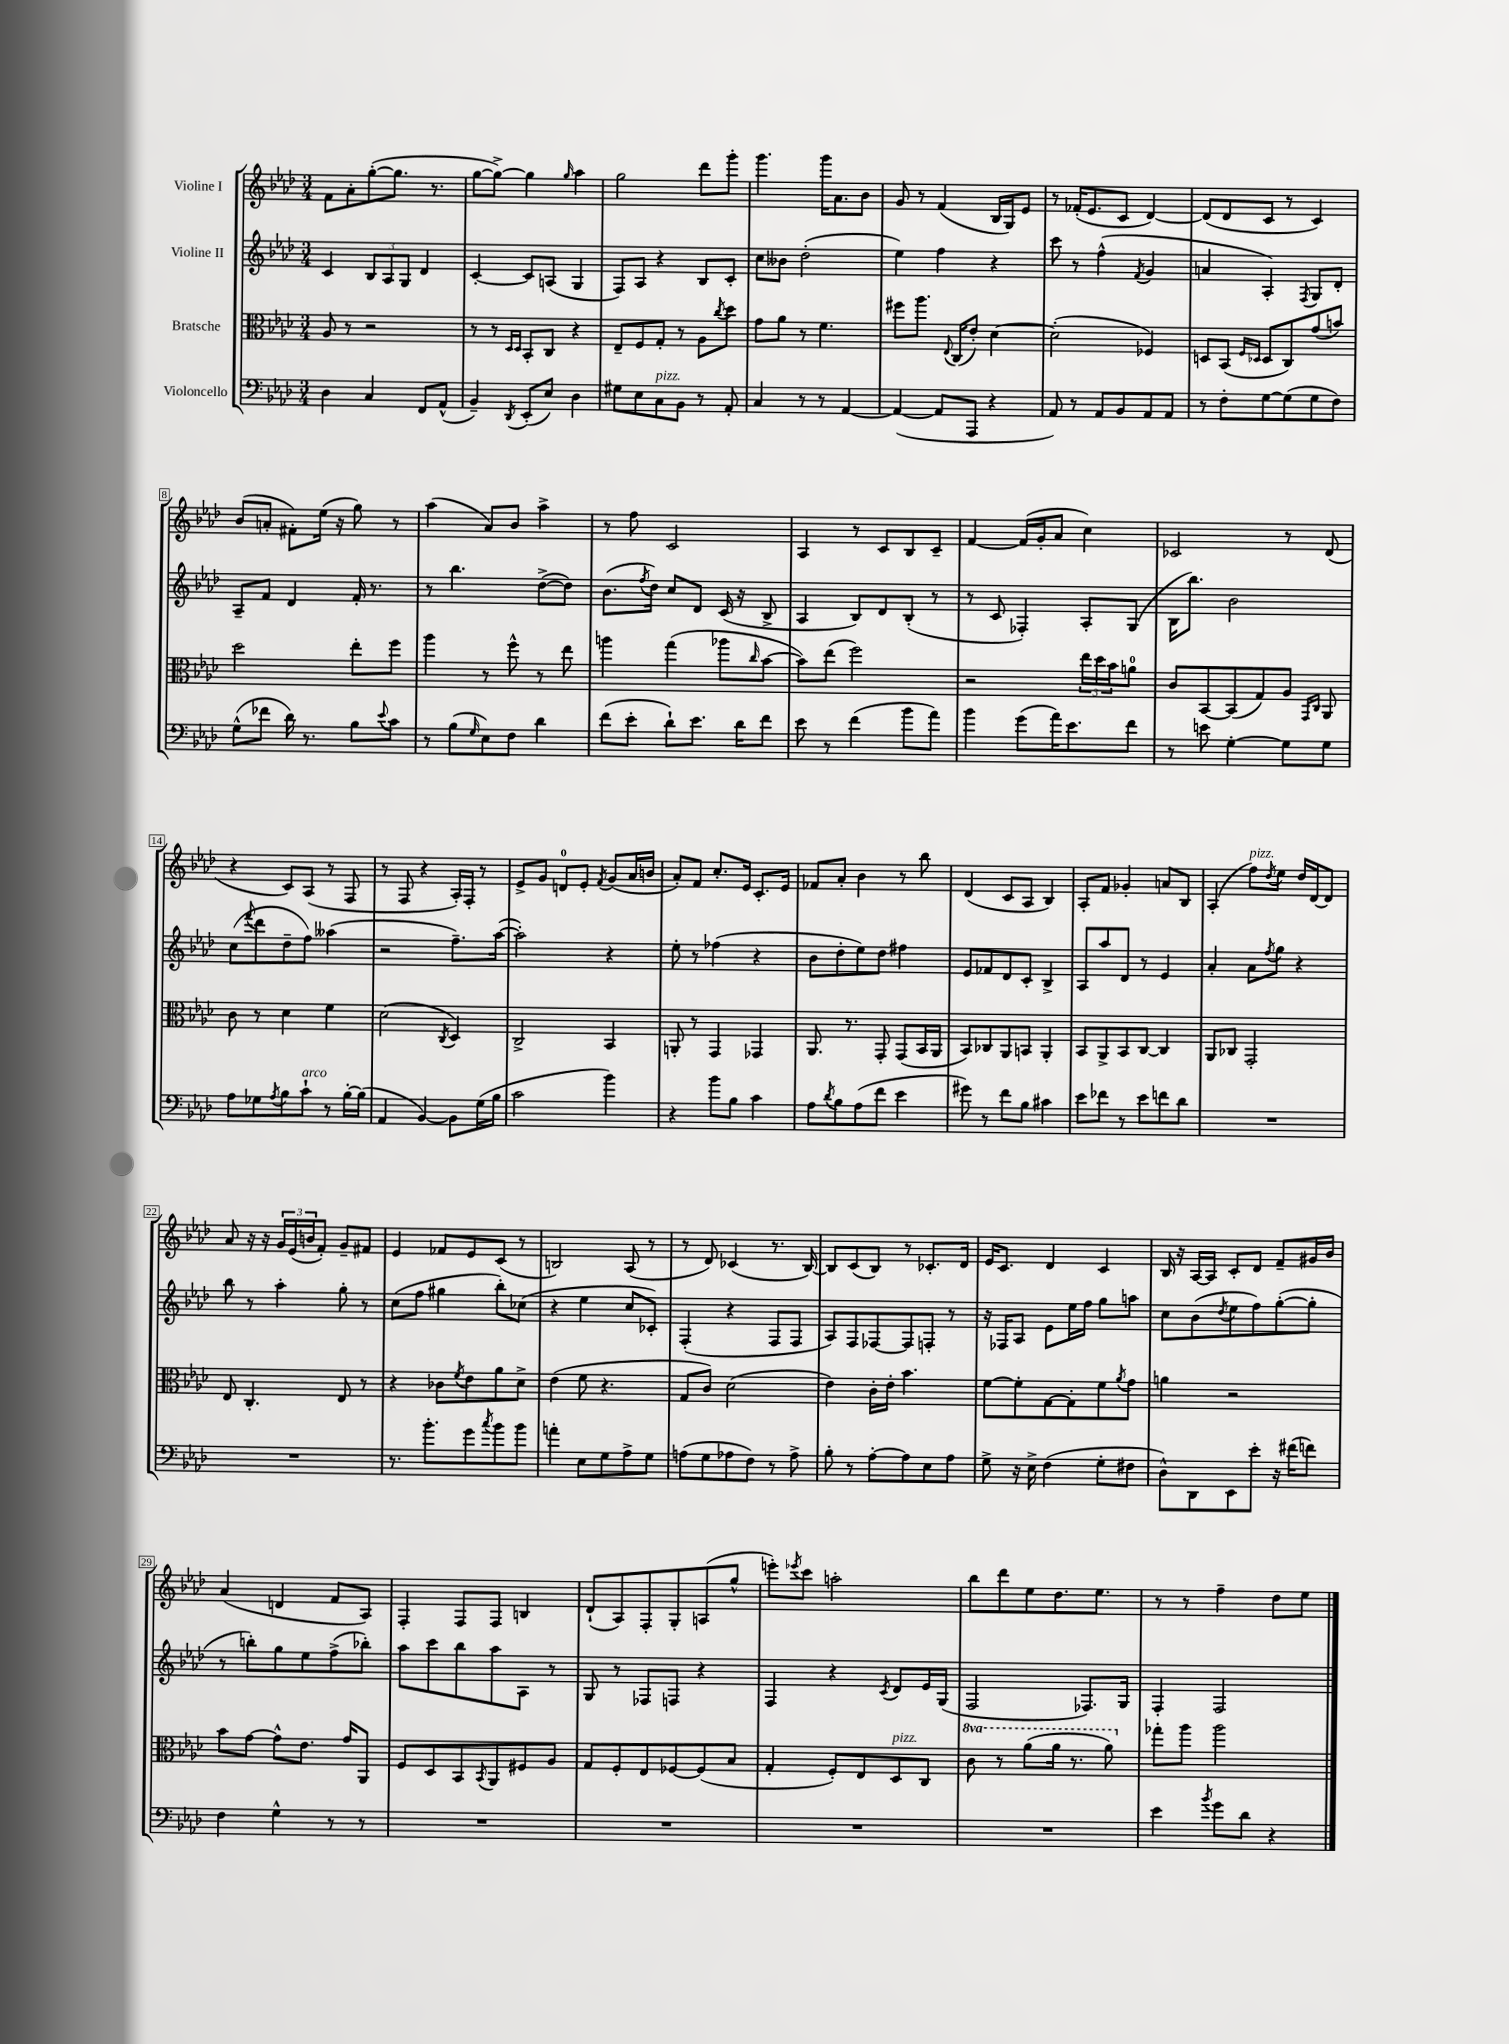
<<
\new StaffGroup <<
\new Staff = "s0" \with { instrumentName = "Violine I" } {
    \clef treble \key aes \major \numericTimeSignature \time 3/4
    f'8 aes'8-. g''8~-.( g''8. r8. |
    g''8~ g''8~->) g''4 \grace { g''16 } aes''4 |
    g''2 des'''8 g'''8-. |
    g'''4. g'''16 aes'8. bes'8 |
    g'8 r8 f'4( bes16 g16) ees'8 |
    r8 fes'16-.( ees'8. c'8 des'4~) |
    des'8( des'8 c'8 r8 c'4) |
    bes'8( a'8-. fis'8-.) ees''16( r16 g''8) r8 |
    aes''4( aes'8) bes'8 aes''4-> |
    r8 f''8 c'2 |
    aes4 r8 c'8 bes8 c'8-- |
    f'4~ f'16( g'16-. aes'8 c''4) |
    ces'2 r8 des'8( |
    r4 c'8) aes8( r8 f8 |
    r8 f8 r4 aes16-.) f16-. r8 |
    ees'8-> g'8 d'8-0 ees'8-. \acciaccatura { f'8 } g'8( aes'16 b'16 |
    aes'8-.) f'8 c''8.-. ees'16 c'8.-. ees'16 |
    fes'8 aes'8-. bes'4 r8 bes''8 |
    des'4( c'8 aes8 bes4) |
    aes8-. f'8 ges'4-. a'8 bes8 |
    aes4-.( f''8^\markup { \italic "pizz." }) \acciaccatura { des''8 } ees''8 des''16 des'16~ des'8 |
    aes'8 r16 r16 \tuplet 3/2 { g'16 ees'16( b'16 } f'8-.) g'8-- fis'8 |
    ees'4 fes'8 ees'8 c'8( r8 |
    b2) aes8( r8 |
    r8 des'8) ces'4( r8. bes16~) |
    bes8 c'8( bes8) r8 ces'8.-. des'16 |
    ees'16 c'8. des'4 c'4 |
    bes16 r16 aes16~ aes16 c'8-. des'8 f'8-- gis'16 bes'16 |
    aes'4( d'4 f'8 aes8) |
    f4-. f8 f8 b4 |
    des'8-!( aes8) f8-. g8-. a8( g''8-^ |
    e'''8-.) \acciaccatura { ees'''8 } c'''8 a''2-. |
    bes''8 des'''8 ees''8 des''8. ees''8. |
    r8 r8 f''4-- des''8 ees''8 \bar "|." |
}
\new Staff = "s1" \with { instrumentName = "Violine II" } {
    \clef treble \key aes \major \numericTimeSignature \time 3/4
    c'4 \tuplet 3/2 { bes8 aes8 g8 } des'4 |
    c'4~-. c'8 a8( g4 |
    f8) aes8 r4 bes8 c'8-. |
    c''8 beses'8 des''2-.( |
    ees''4) f''4 r4 |
    c'''8 r8 f''4-^( \acciaccatura { f'8 } g'4 |
    a'4 aes4-.) \acciaccatura { f8 } g8 des'8-. |
    aes8-- f'8 des'4 f'16-. r8. |
    r8 bes''4. des''8~->( des''8) |
    bes'8.( \acciaccatura { f''8 } des''16) c''8 des'8 c'16( r16 bes8-> |
    aes4 bes8) des'8 bes8-.( r8 |
    r8 c'8 fes4-.) aes8-. g8( |
    bes16 bes''8.) bes'2 |
    c''8( \appoggiatura { f'''8 } des'''8 des''8-- f''8) aeses''4( |
    r2 f''8.--) aes''16~( |
    aes''2-.) r4 |
    ees''8-. r8 fes''4( r4 |
    bes'8 des''8-. ees''8) des''8 fis''4 |
    ees'8 fes'8 des'8 c'8-. bes4-> |
    aes8 aes''8 des'8 r8 ees'4 |
    aes'4-. aes'8 \acciaccatura { f''8 } g''8 r4 |
    bes''8 r8 aes''4-. g''8-. r8 |
    c''8( f''8 gis''4 bes''8-.) ces''8( |
    r4 ees''4 c''8 ces'8-.) |
    f4-.( r4 f8 f8 |
    aes8) f8 fes8~ fes8 f8-. r8 |
    r16 fes16 aes8 ees'8 ees''16 f''16 g''8 a''8 |
    c''8 bes'8( \acciaccatura { des''8 } ees''8 f''8) g''8~-.( g''8-. |
    r8 b''8-.) g''8 ees''8 f''8->( bes''8-.) |
    aes''8 c'''8 bes''8 aes''8 aes8 r8 |
    g8 r8 fes8 f8 r4 |
    f4 r4 \acciaccatura { c'8 } des'8 ees'16 g16( |
    f2 fes8.) g16 |
    f4-. f2 \bar "|." |
}
\new Staff = "s2" \with { instrumentName = "Bratsche" } {
    \clef alto \key aes \major \numericTimeSignature \time 3/4 \set Staff.ottavationMarkups = #ottavation-simple-ordinals
    aes8 r8 r2 |
    r8 r8 \grace { des16 des16 } bes,8-. c8 r4 |
    ees8-- f8 g8-. r8 aes8 \acciaccatura { c''8 } des''8 |
    g'8 aes'8 r8 f'4. |
    fis''8 aes''8. \appoggiatura { ees8 } c16( ees'8-.) des'4~ |
    des'2-.( fes4) |
    d8 bes,8( \grace { f16 des16 } des8 c8) g'8( b'8) |
    des''2 ees''8-. f''8 |
    aes''4 r8 f''8-^ r8 ees''8 |
    a''4 g''4( aes''8 \grace { c''16 } bes'8~ |
    bes'8) ees''8( f''2) |
    r2 \tuplet 3/2 { ees''16 des''16 bes'16 } a'8-0 |
    c'8 bes,8~ bes,8( g8) aes8 \grace { g,16 c16 } aes,8 |
    c'8 r8 des'4 f'4 |
    des'2( \acciaccatura { c8 } des4) |
    c2-> bes,4 |
    a,8-. r8 g,4 ges,4 |
    aes,8. r8. g,8-. g,8( bes,16 aes,16 |
    bes,8) ces8 aes,8 b,8 aes,4-. |
    bes,8 aes,8-> bes,8 c8~ c4 |
    aes,8 ces8 g,2-. |
    ees8 c4.-. ees8 r8 |
    r4 ces'8 \acciaccatura { f'8 } ees'8 aes'8 des'8-> |
    ees'4( f'8 r4. |
    g8 c'8) des'2( |
    ees'4) c'16-. ees'16-. bes'4. |
    f'8~ f'8-. g8~ g8-. f'8 \acciaccatura { aes'8 } g'8 |
    a'4 r2 |
    bes'8 g'8~ g'8-^ ees'8. g'16 aes,8 |
    f8 des8 bes,8 \acciaccatura { bes,8 } aes,8 fis8 aes8 |
    g8 f8-. ees8 fes8~ fes8( bes8 |
    g4-. f8-.) ees8 des8^\markup { \italic "pizz." } c8 |
    \ottava #1 c''8 r8 aes''8( aes''16 r8. aes''8) \ottava #0 |
    ges''8-. aes''8 aes''2 \bar "|." |
}
\new Staff = "s3" \with { instrumentName = "Violoncello" } {
    \clef bass \key aes \major \numericTimeSignature \time 3/4
    des4 c4 f,8 aes,8-^( |
    bes,4--) \acciaccatura { des,8 } ees,8-.( ees8) des4 |
    gis8 ees8 c8^\markup { \italic "pizz." } bes,8 r8 aes,8-. |
    c4 r8 r8 aes,4~ |
    aes,4~( aes,8 aes,,8 r4 |
    aes,8) r8 aes,8 bes,8 aes,8 aes,8 |
    r8 f8-. g8~ g8( g8 f8) |
    g8-^( fes'8 des'16) r8. bes8 \appoggiatura { ees'8 } c'8 |
    r8 bes8( \grace { g16 } ees8) f8 des'4 |
    f'8( ees'8-. des'8-!) ees'8. des'16 f'8 |
    ees'8 r8 f'4( bes'8 aes'8) |
    bes'4 g'8( aes'16) ees'8. f'8 |
    r8 e'8 g4~-. g8 g8 |
    aes8 ges8 \acciaccatura { aes8 } bes8 c'8-!^\markup { \italic "arco" } r8 bes16~-. bes16( |
    aes,4 bes,4~) bes,8 g16( bes16 |
    c'2 bes'4) |
    r4 bes'8 bes8 c'4 |
    aes8 \acciaccatura { des'8 } bes8 aes8( f'8 ees'4 |
    gis'8) r8 f'8 bes8 cis'4 |
    ees'8 fes'8 r8 ees'8 f'8 des'8 |
    R2. |
    R2. |
    r8. bes'8.-. g'8 \acciaccatura { c''8 } bes'8 bes'8 |
    a'4-. ees8 g8 aes8-> g8 |
    a8( g8 aes8 f8) r8 aes8-> |
    bes8-. r8 aes8~-. aes8 ees8 aes8 |
    g8-> r16 ees16-> f4( g8-. fis8 |
    des8-^) des,8 ees,8 ees'8-. r16 fis'16( f'8) |
    f4 g4-^ r8 r8 |
    R2. |
    R2. |
    R2. |
    R2. |
    ees'4 \acciaccatura { bes'8 } g'8 des'8 r4 \bar "|." |
}
>>
>>
\layout { \context { \Score \override BarNumber.stencil = #(make-stencil-boxer 0.1 0.3 ly:text-interface::print) } }
